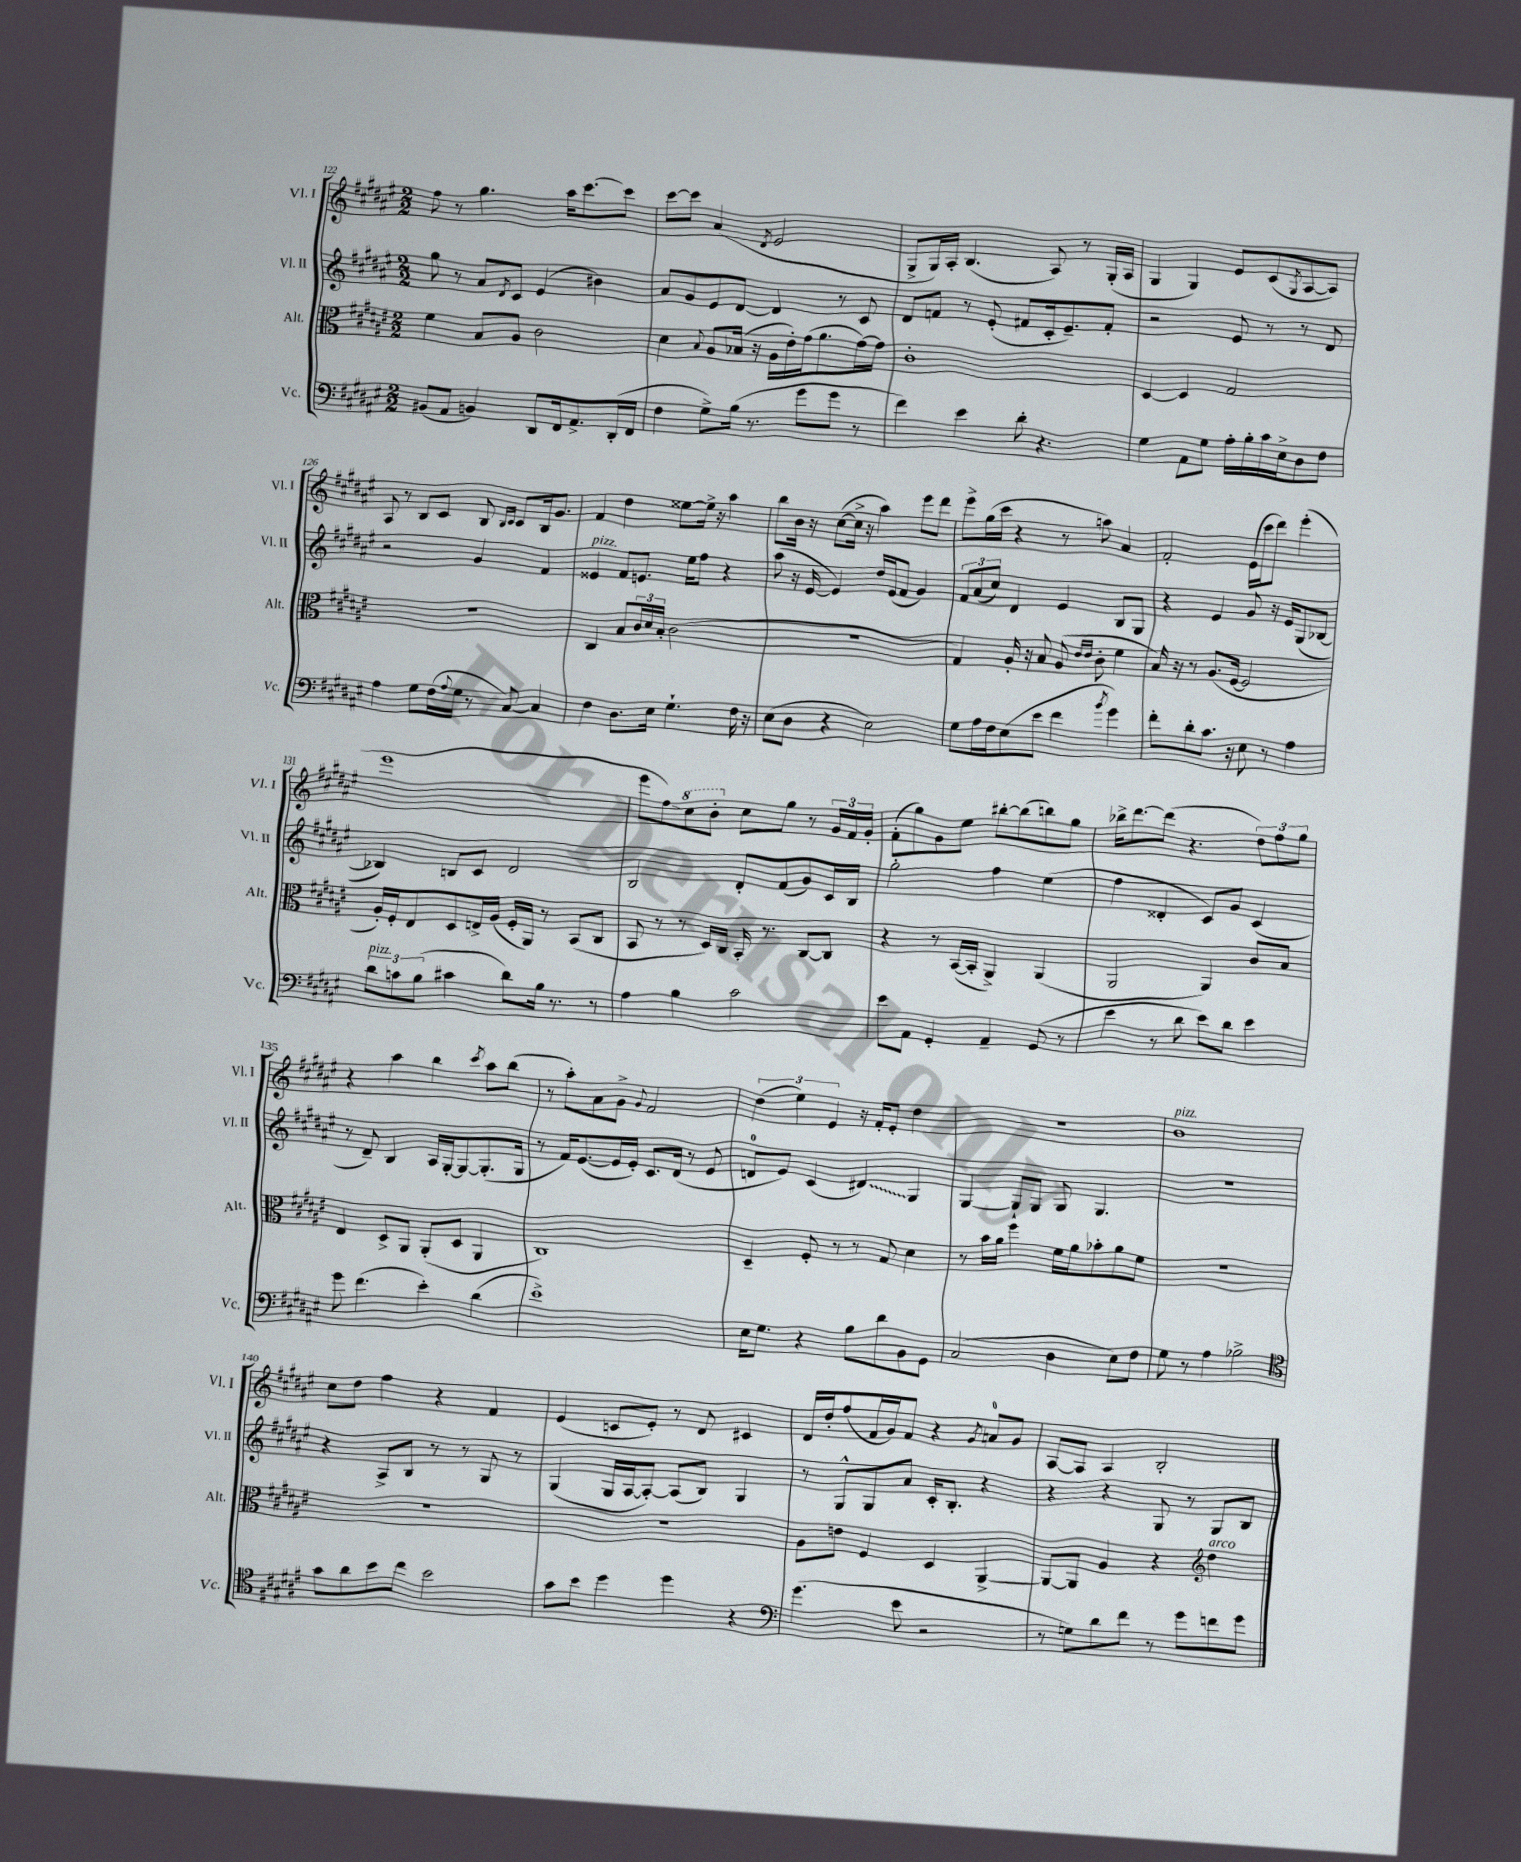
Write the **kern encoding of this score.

**kern	**kern	**kern	**kern
*staff4	*staff3	*staff2	*staff1
*clefF4	*clefC3	*clefG2	*clefG2
*k[f#c#g#d#a#e#]	*k[f#c#g#d#a#e#]	*k[f#c#g#d#a#e#]	*k[f#c#g#d#a#e#]
*M2/2	*M2/2	*M2/2	*M2/2
(8BB#/L	4f#\	8gg#\	8ff#\
8AA#/J	.	8r	8r
4BB/)	8B/L	8a#/L	4.gg#\
.	.	8qd#/	.
.	8A#/J	8c#/J	.
8DD#/L	2c#\	(4e#/	.
16FF#/k	.	.	16aa#\LK
8.AA#^/	.	.	[8.ccc#\
.	.	4b#\)	.
(16DD#'/L	.	.	8ccc#\]J
16FF#/JJ	.	.	.
=	=	=	=
4F#\	4d#\	8a#/L	[8ccc#\L
.	.	8g#/	8ccc#\]J
.	8qqB/	.	.
8G#^\L)	8A#/L	8e#/	(4a#/
(16B\Jk	(16B-/Jk	[8d#/J	.
8.r	16r	.	.
.	.	.	8qd#/
.	16A#\LL	4d#/]	2e#/
.	16e#'\)	.	.
8g#\L	(16g#\J	.	.
.	8.a#\	.	.
8g#\J	.	8r	.
8r	[16g#\L)	8c#/	.
.	16g#\]JJ	.	.
=	=	=	=
4f#\)	1c#'	8d#/L	8G#^/L
.	.	8f/J	16G#/L)
.	.	.	16A#'/JJ
4e#\	.	8r	(4.B/
.	.	(8e#'/	.
8d#'\	.	8f#/L	.
4.r	.	16c#'/k	8A#/)
.	.	8.e#~/)	.
.	.	.	8r
.	.	8f#'/J	(16G#'/LL
.	.	.	16A#/JJ
=	=	=	=
4G#\	[4D#/	2r	4G#/
8AA#\L	4D#/]	.	4G#/)
8G#\J	.	.	.
16A#'\LL	2G#/	8e#/	8e#/L
16B'\	.	.	.
16c#\	.	8r	(8c#/
16E#^\J	.	.	.
.	.	.	8qG#/
8D#\	.	8r	[8A#/
8F#\J	.	8d#/	8A#/]J)
=	=	=	=
4A#\	1r	2r	8A#/
.	.	.	8r
8G#\L	.	.	8B/L
(16F#\L	.	.	8c#/J
8qqA#/	.	.	.
16G#\JJ	.	.	.
8r	.	4g#/	8B/
.	.	.	16qqB/LL
.	.	.	16qqc#/JJ
[8C#/)	.	.	8c#/L
4C#/]	.	4f#/	16B/k
.	.	.	8.g#/J
=	=	=	=
4F#\	4C#/	4e##/	4f#/
8.D#\L	8B/L	8f#/L	4dd#\
.	24c#/L	8.e/J	.
.	24d#/	.	.
16E#\Jk	.	.	.
.	24B'/JJ	.	.
4.G#`\	(2c#\	.	[8ee##\L
.	.	16ee#\LK	.
.	.	8ff#\J	16ee##^\]Jk
.	.	.	16r
.	.	4r	4aa#\
16F#\	.	.	.
16r	.	.	.
=	=	=	=
(8E#\L	1r	(8aa#\	8bb\L
8D#\J	.	16r	16b\Jk
.	.	[16e#/	16r
4r	.	4e#/])	([8cc#\L
.	.	.	16cc#^\]Jk
.	.	.	16r
2E#\)	.	16dd#/LL	4aa#\)
.	.	(16e#/J	.
.	.	8f#/J	.
.	.	4g#/)	8eee#\L
.	.	.	8ddd#\J
=	=	=	=
8G#\L	4G#/)	12f#/L	8eee#^\L
.	.	(12a#/	.
16A#\L	.	.	(16gg#\L
.	.	12cc#/J)	.
16F#\J	.	.	16ccc#\JJ
(8E#\	16A#'/	4d#/	4r
.	16r	.	.
8e#\J	8B/	.	.
4f#\	(8A#/	4e#/	8r
.	16qqe#/LL	.	.
.	16qqe#/JJ	.	.
.	8c#'\	.	8aa\)
8qb/	.	.	.
4g#\)	4f#\	8B/L	4a#/
.	.	8G#/J	.
=	=	=	=
8f#'\L	16B/)	4r	2f#'/
.	16r	.	.
8d#'\	8r	.	.
8.c#\J	(8.A#/L	4e#/	.
16r	[16F#/Jk	.	.
8E#\	2F#/]	8g#/	(16e#\LL
.	.	.	16ccc#\J
8r	.	16r	8ddd#\J)
.	.	16e#/LK	.
4A#\	.	(8G#/	(4eee#'\
.	.	[8B-/J	.
=	=	=	=
12d#\L	16A#'/LL)	4B-/])	1eee#
.	16F#'/J	.	.
12c\	.	.	.
.	8E#/	.	.
(12B\J	.	.	.
4c#\	8D#/	8B/L	.
.	16E^/L	8c#/J	.
.	(16A#/JJ	.	.
8d#\L)	16F#'/LL	2d#/	.
.	16AA#/JJ)	.	.
16B\Jk	8r	.	.
8.r	.	.	.
.	(8BB/L	.	.
8r	8C#/J	.	.
=	=	=	=
4A#\	8BB/	2B/	8eee#\L
.	8r	.	8ff#\)
4B\	8r	.	8ccc#\
.	16D#/LL)	.	8bb'\J
.	16C#/JJ	.	.
2c#\	16BB'/	8d#'/L	8cc#\L
.	8.r	.	.
.	.	(8f#/	8gg#\J
.	[8C#/L	8g#/)	8r
.	8C#/]J	16c#/L	24g#/LL
.	.	.	24f#/
.	.	16B/JJ	.
.	.	.	24g#'/JJ
=	=	=	=
8e#\L	4r	2gg#'\	(8f#'\L
8AA#\J	.	.	8gg#\)
4GG#'/	8r	.	8g#\
.	([16BB/LL	.	8ee#\J
.	16BB'/]JJ	.	.
4AA#~/	4AA#^/)	4ff#\	[8bb#'\L
.	.	.	(8bb#\]
(8GG#/	(4AA#/	(4ee#\	8bb\)
8r	.	.	8gg#\J
=	=	=	=
4e#\	2AA#/	4ff#\	16bb-^\LK
.	.	.	[8.ddd#\
8r	.	4d##'/	(8ddd#\]J
8d#\	.	.	4.r
8e#\L)	4AA#/)	8c#/L)	.
8d#\J	.	8g#/J	.
4e#\	8c#/L	(4c#/	12dd#\L)
.	.	.	12ff#\
.	8B/J	.	.
.	.	.	12gg#\J
=	=	=	=
8g#\	4E#/	8r	4r
(4.f#\	.	8d#~/)	.
.	8D#^/L	4B/	4aa#\
.	8AA#/J	.	.
4e#'\)	(8AA#'/L	16A#/LL	4bb\
.	.	[16G#'/J	.
.	8D#/J	8G#/_	.
.	.	.	8qccc#/
(4d#\	4AA#/	(8.G#'/]	8aa#\L
.	.	.	(8bb\J
.	.	16G#/Jk	.
=	=	=	=
1e#^)	1C#)	8r	8r
.	.	16f#/LK)	8aa#'\L)
.	.	([8.e#/	.
.	.	.	8a#\
.	.	16e#/]L	8g#^\J
.	.	16e#'/JJ)	.
.	.	.	8qqg#/
.	.	8.c#/L	2f#/
.	.	(16d#/Jk	.
.	.	8r	.
.	.	8e#/	.
=	=	=	=
16E#\LK	4D#~/	8d/L	(6dd#\
8.G#\J	.	.	.
.	.	8e#/J)	.
.	.	.	6ee#\)
4r	8F#'/	(4c#/	.
.	.	.	6e#/
.	8r	.	.
8B\L	8r	4d#/)	16r
.	.	.	16f#'/LK
8d#\	8G#/	.	8e#'/J
8BB\	4d#\	4G#/	4dd#\
8GG#\J	.	.	.
=	=	=	=
(2C#/	8r	[4G#/	1r
.	16b\LL	.	.
.	16a#\JJ	.	.
.	4ff#\	8G#`/]L	.
.	.	8G#/J	.
4D#\	16f#\LL	8G#/	.
.	16a#\J	.	.
.	8b-'\	4.G#/	.
8E#\L)	8a#\	.	.
8F#\J	8f#\J	.	.
=	=	=	=
8G#\	1r	1r	1b
8r	.	.	.
4A#\	.	.	.
2B-^\	.	.	.
=	=	=	=
*clefC4	*	*	*
8g#\L	1r	4r	8cc#\L
8a#\	.	.	8dd#\J
8b\	.	8A#^/L	4ff#\
8cc#\J	.	8B/J	.
2b\	.	8r	4r
.	.	8r	.
.	.	8G#/	4f#/
.	.	8r	.
=	=	=	=
8g#\L	1r	(4G#/	(4e#/
8b\J	.	.	.
4dd#\	.	16G#/LL	8c/L
.	.	[16A#/J	.
.	.	8A#'/_J)	8e#'/J)
4dd#\	.	(8A#/]L	8r
.	.	8B/J)	8d#/
4r	.	4G#/	4c#/
=	=	=	=
*clefF4	*	*	*
(4.g#\	8A#\L	8r	16d#/LL
.	.	.	16dd#'/J
.	8e\J	8G#^^/L	(8ff#/
.	4F#/	8G#/	16f#/L
.	.	.	16g#/J)
8e#\	.	8a#/J	8f#/J
2r	4D#/	16c#'/LK	4r
.	.	8.B'/J	.
.	.	.	8qg#/
.	[4AA#^/	4r	8a/L
.	.	.	8g#/J
=	=	=	=
8r	8AA#/_L	4r	[8A#/L
8G\L)	8AA#/]J	.	8A#/]J
8d#\	4A#/	4r	4A#/
8f#\J	.	.	.
8r	4r	8G#/	2B'/
8g#\L	.	8r	.
*	*clefG2	*	*
8f\	4dd#\	8G#/L	.
8g#\J	.	8B/J	.
==	==	==	==
*-	*-	*-	*-
